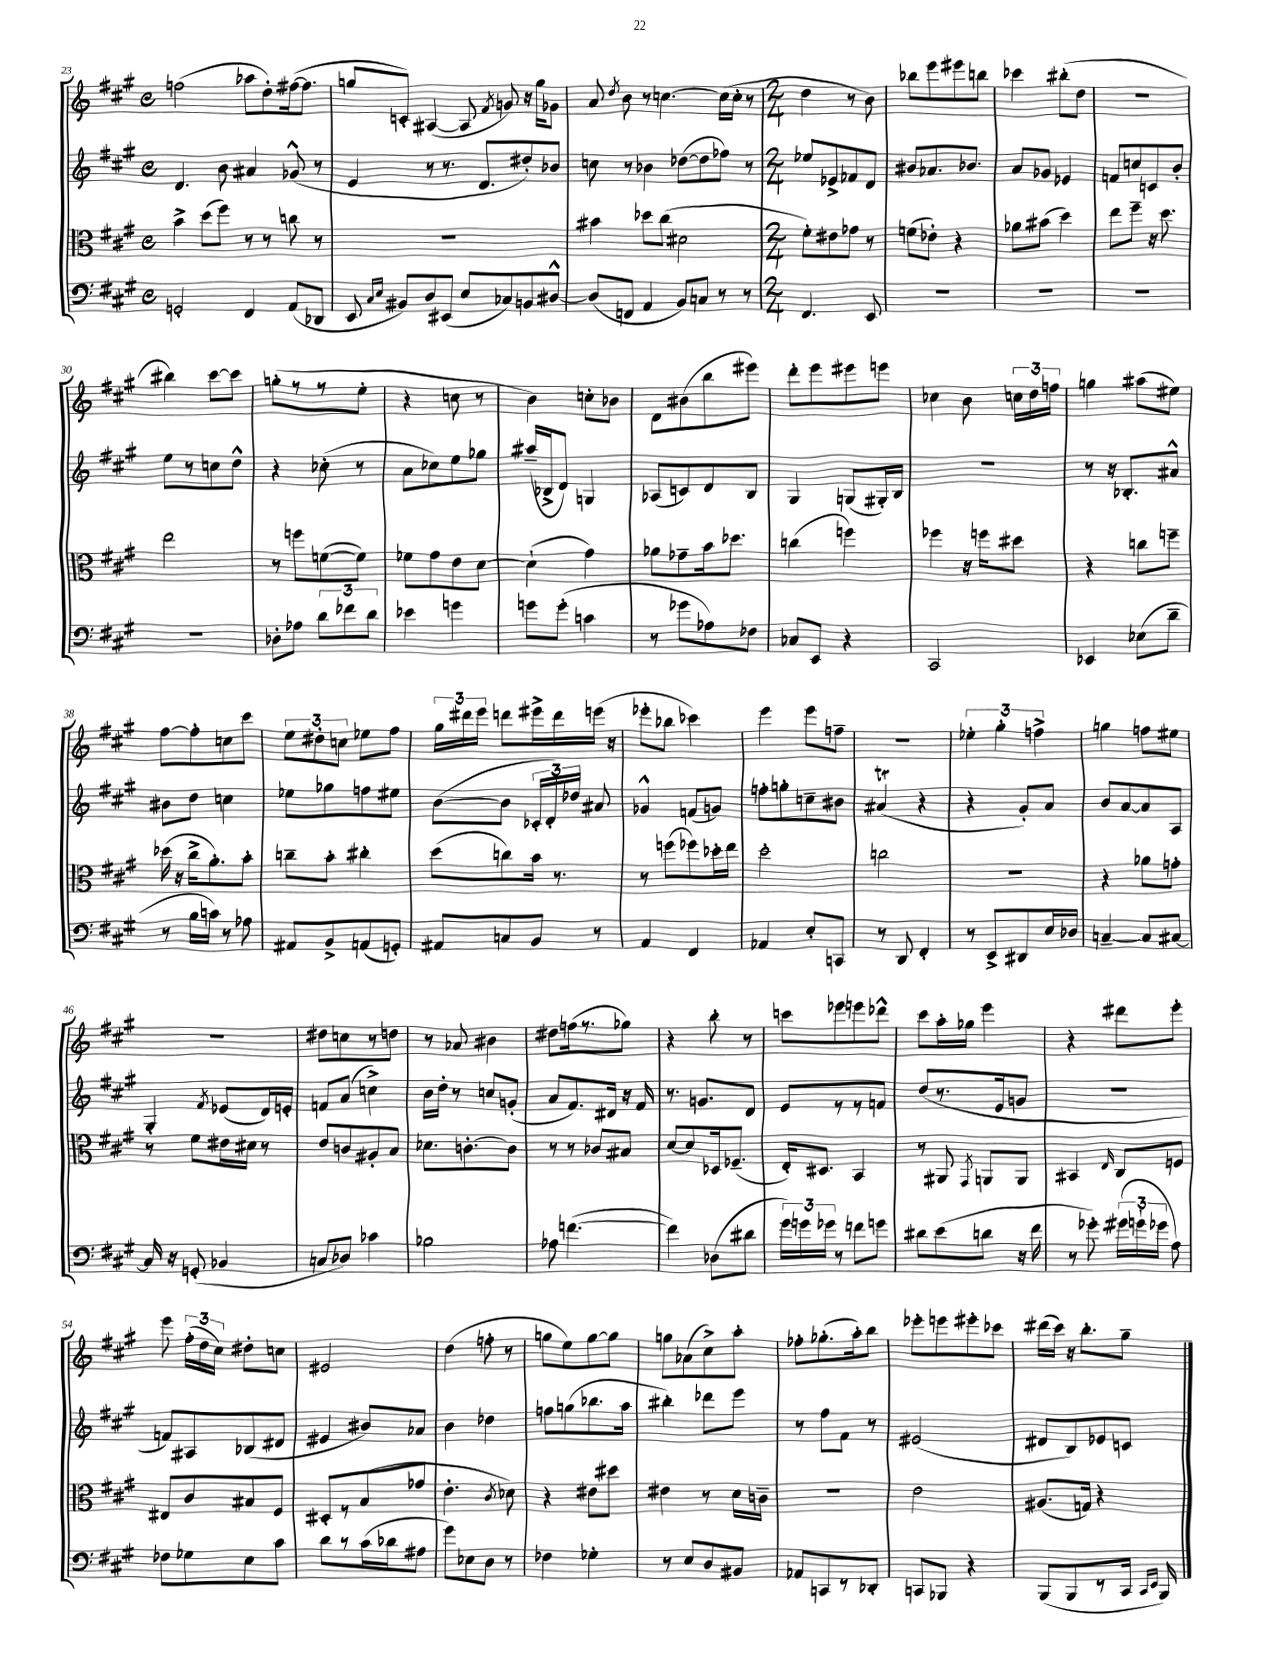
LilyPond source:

<<
\new StaffGroup <<
\new Staff = "s0" {
    \clef treble \key a \major \defaultTimeSignature \time 4/4
    \autoBeamOff f''2( aes''8[ d''8-.) fis''16~( fis''8.] |
    g''8[ c'8]-.) ais4~( ais8 \acciaccatura { fis'8 } g'8) r16 g''16[ ges'8] |
    a'8 \acciaccatura { d''8 } b'8 r8 c''4.~ c''16[( c''16]-. r8 |
    \numericTimeSignature \time 2/4 d''4 r8 b'8) |
    bes''8[ e'''8 eis'''8 b''8] |
    ces'''4 bis''8[-.( d''8] |
    R2 |
    bis''4) cis'''8[~ cis'''8] |
    g''8[-.( r8 r8 e''8]-. |
    r4 c''8 r8 |
    b'4) c''8[-. bes'8] |
    d'8[ bis'8( b''8 eis'''8]) |
    d'''8[-. e'''8 eis'''8 e'''8] |
    ces''4 b'8 \tuplet 3/2 { c''16[ d''16 f''16] } |
    g''4 ais''8[( eis''8]) |
    fis''8[~ fis''8-. c''8 cis'''8] |
    \tuplet 3/2 { e''8[ dis''8-. c''8] } ees''8[ fis''8] |
    \tuplet 3/2 { gis''16[ dis'''16 e'''16] } d'''8[ eis'''16-> d'''16 e'''16]( r16 |
    ees'''8[-. bes''8] ces'''4) |
    e'''4 e'''8[ f''8]-- |
    R2 |
    \tuplet 3/2 { ees''4-. gis''4-. f''4-> } |
    g''4 f''8[ eis''8] |
    r2 |
    dis''8[ c''8 r8 d''8] |
    r8 aes'8 bis'4 |
    dis''8[ f''16( r8. ges''8]) |
    r4 b''8-. r8 |
    c'''8[ ees'''8 e'''8 des'''8]-^ |
    cis'''8[ a''16-. ges''16] e'''4 |
    r4 dis'''8[ e'''8]-. |
    e'''8 \tuplet 3/2 { fis''16[-.( d''16 cis''16]) } dis''8[-. c''8] |
    eis'2 |
    d''4( f''8-. r8 |
    g''8[ e''8) g''8~ g''8] |
    g''8[ aes'8( cis''8->) a''8]-. |
    fes''8[-. ges''8.-.( a''16-.) b''8] |
    ees'''8[-. e'''8 eis'''8-. ces'''8] |
    dis'''16[( cis'''16]) r16 b''8.[-. gis''8]-- \bar "|." |
}
\new Staff = "s1" {
    \clef treble \key a \major \defaultTimeSignature \time 4/4
    \autoBeamOff d'4. b'8 ais'4 ges'8-^( r8 |
    e'4 r8 r8. d'8.[ dis''8-.) bes'8] |
    c''8 r8 bes'4 des''8[~( des''8 fes''8]) r8 |
    \numericTimeSignature \time 2/4 ees''8[ ees'8-> fes'8 d'8] |
    bis'8[ aes'8. bes'8.] |
    a'8[ ges'8] ees'4 |
    f'8[ c''8 c'8 b'8]-. |
    e''8[ r8 c''8 d''8]-^ |
    r4 ces''8-.( r8 |
    a'8[ ces''8) e''8 ges''8] |
    ais''16[--( bes16-> d'8]) g4 |
    aes8[( c'8) d'8 b8] |
    gis4 g8[( gis16-.) b16] |
    R2 |
    r8 r16 bes8.[-. ais'8]-^ |
    bis'8[ d''8] c''4 |
    ees''8[ ges''8 f''8 eis''8] |
    b'8[~( b'8] \tuplet 3/2 { ces'16[-. d'16-.) des''16] } ais'8 |
    ges'4-^ f'8[( g'8]) |
    f''8[-. g''8-. c''8-- bis'8] |
    ais'4\trill( r4 |
    r4 gis'8[-.) a'8] |
    b'8[ a'8~ a'8 a8] |
    gis4-. \acciaccatura { fis'8 } ees'8[( d'16) e'16]-. |
    f'8[ a'8]( c''4->) |
    b'16[ d''16]-. r8 c''8[ g'8]-.( |
    a'8[ fis'8.) dis'16] r16 fis'16 |
    r8. g'8.[ d'8] |
    e'8[ r8 r8 f'8] |
    d''8[( r8. e'16 g'8] |
    R2 |
    f'8[) ais8 bes8( dis'8] |
    eis'4 bis'8[) aes'8] |
    b'4 des''4 |
    f''8[ g''8( bes''8. a''16] |
    bis''4-.) des'''8[ e'''8] |
    r8 fis''8[ fis'8] r8 |
    eis'2( |
    dis'8[ b8) ees'8 c'8] \bar "|." |
}
\new Staff = "s2" {
    \clef alto \key a \major \defaultTimeSignature \time 4/4
    \autoBeamOff b'4-> d''8[( fis''8]) r8 r8 c''8 r8 |
    R1 |
    bis'4 des''8[ cis''8]( dis'2 |
    \numericTimeSignature \time 2/4 fis'8[-.) eis'8 ges'8] r8 |
    f'8[( ees'8]-.) r4 |
    aes'8[ bis'8]( d''4) |
    e''8[ fis''8]-- r16 d''8. |
    e''2 |
    r8 f''8[ f'8~( f'8]) |
    fes'8[ gis'8 e'8 d'8]~ |
    d'4-!( gis'4) |
    aes'8[ ges'8-- b'16 des''8.] |
    c''4( f''4) |
    fes''4 r16 f''16[ dis''8] |
    r4 c''8[ f''8]-- |
    des''16( r16 cis''16[-> a'8.-.) b'8]-. |
    c''8[-- b'8]-. cis''4-. |
    d''8[( c''8) b'16] r8. |
    r8 f''8[( fes''8) des''16-. e''16] |
    d''2-. |
    c''2 |
    R2 |
    r4 aes'8[ g'8]-. |
    r8 fis'8[ eis'16 dis'16] r8 |
    e'8[ c'8 ais8-. b8] |
    des'8.[ c'8.~-. c'8] |
    r8 r8 ces'8[ bis8] |
    d'8[~ d'8 des16 fes8.]--( |
    e16[-.) dis8.] b,4 |
    r8 ais,8 \acciaccatura { gis,8 } a,8[ a,8] |
    bis,4 \grace { e16 } cis8[ f8] |
    eis8[ cis'8 bis8 fis8] |
    dis8[-. r8 b8( ges'8] |
    e'4.-. \acciaccatura { cis'8 } des'8) |
    r4 eis'8[ dis''8] |
    eis'4 r8 d'16[ c'16]-- |
    R2 |
    e'2 |
    ais8.[( g16]) r4 \bar "|." |
}
\new Staff = "s3" {
    \clef bass \key a \major \defaultTimeSignature \time 4/4
    \autoBeamOff g,2-. fis,4 a,8[( des,8] |
    e,8 \grace { cis16[ e16] } bis,8[) d8 eis,8]( e8[ ces8) b,8 dis8]~-^ |
    dis8[( f,8] a,4 b,8[) c8] r8 r8 |
    \numericTimeSignature \time 2/4 fis,4. e,8 |
    R2 |
    R2 |
    R2 |
    R2 |
    des8[-. aes8] \tuplet 3/2 { d'8[ fes'8 d'8] } |
    ees'4 g'4 |
    g'8[ g'8]-.( c'4 |
    r8 ges'8[ aes8) fes8] |
    ces8[ e,8] r4 |
    cis,2 |
    ees,4 ees8[( d'8]-- |
    r8 b16[ c'16]) r8 aes8 |
    ais,8[ b,8-> a,8( g,8]-.) |
    ais,8[ c8 b,8] r8 |
    a,4 fis,4 |
    aes,4 e8[-. c,8] |
    r8 d,8 fis,4-. |
    r8 e,8[-> dis,8 e16 des16] |
    c4~-- c8[ cis8]~ |
    cis16 r16 g,8-.( bes,4 |
    c8[ des8]) ces'4 |
    bes2 |
    aes8 f'4.~( |
    f'4) des8[( dis'8] |
    \tuplet 3/2 { gis'16[) g'16 ges'16] } r8 f'8[ g'8] |
    dis'8[ e'8( d'8] r16 fis'16 |
    r8 ges'8-.) \tuplet 3/2 { gis'16[( g'16-! ges'16] } a8) |
    fes8[ ges8 e8 cis'8] |
    d'8[ r8 cis'16( des'16 ais8] |
    gis'8[) ees8 d8] r8 |
    fes4 ges4-. |
    r8 e8[ d8 bis,8] |
    aes,8[ c,8 r8 des,8]-. |
    c,8[ bes,,8] r4 |
    b,,8[( b,,8 r8 cis,16] \grace { cis,16[ e,16] } b,,16) \bar "|." |
}
>>
>>
\layout { \context { \Score currentBarNumber = #23 } }
